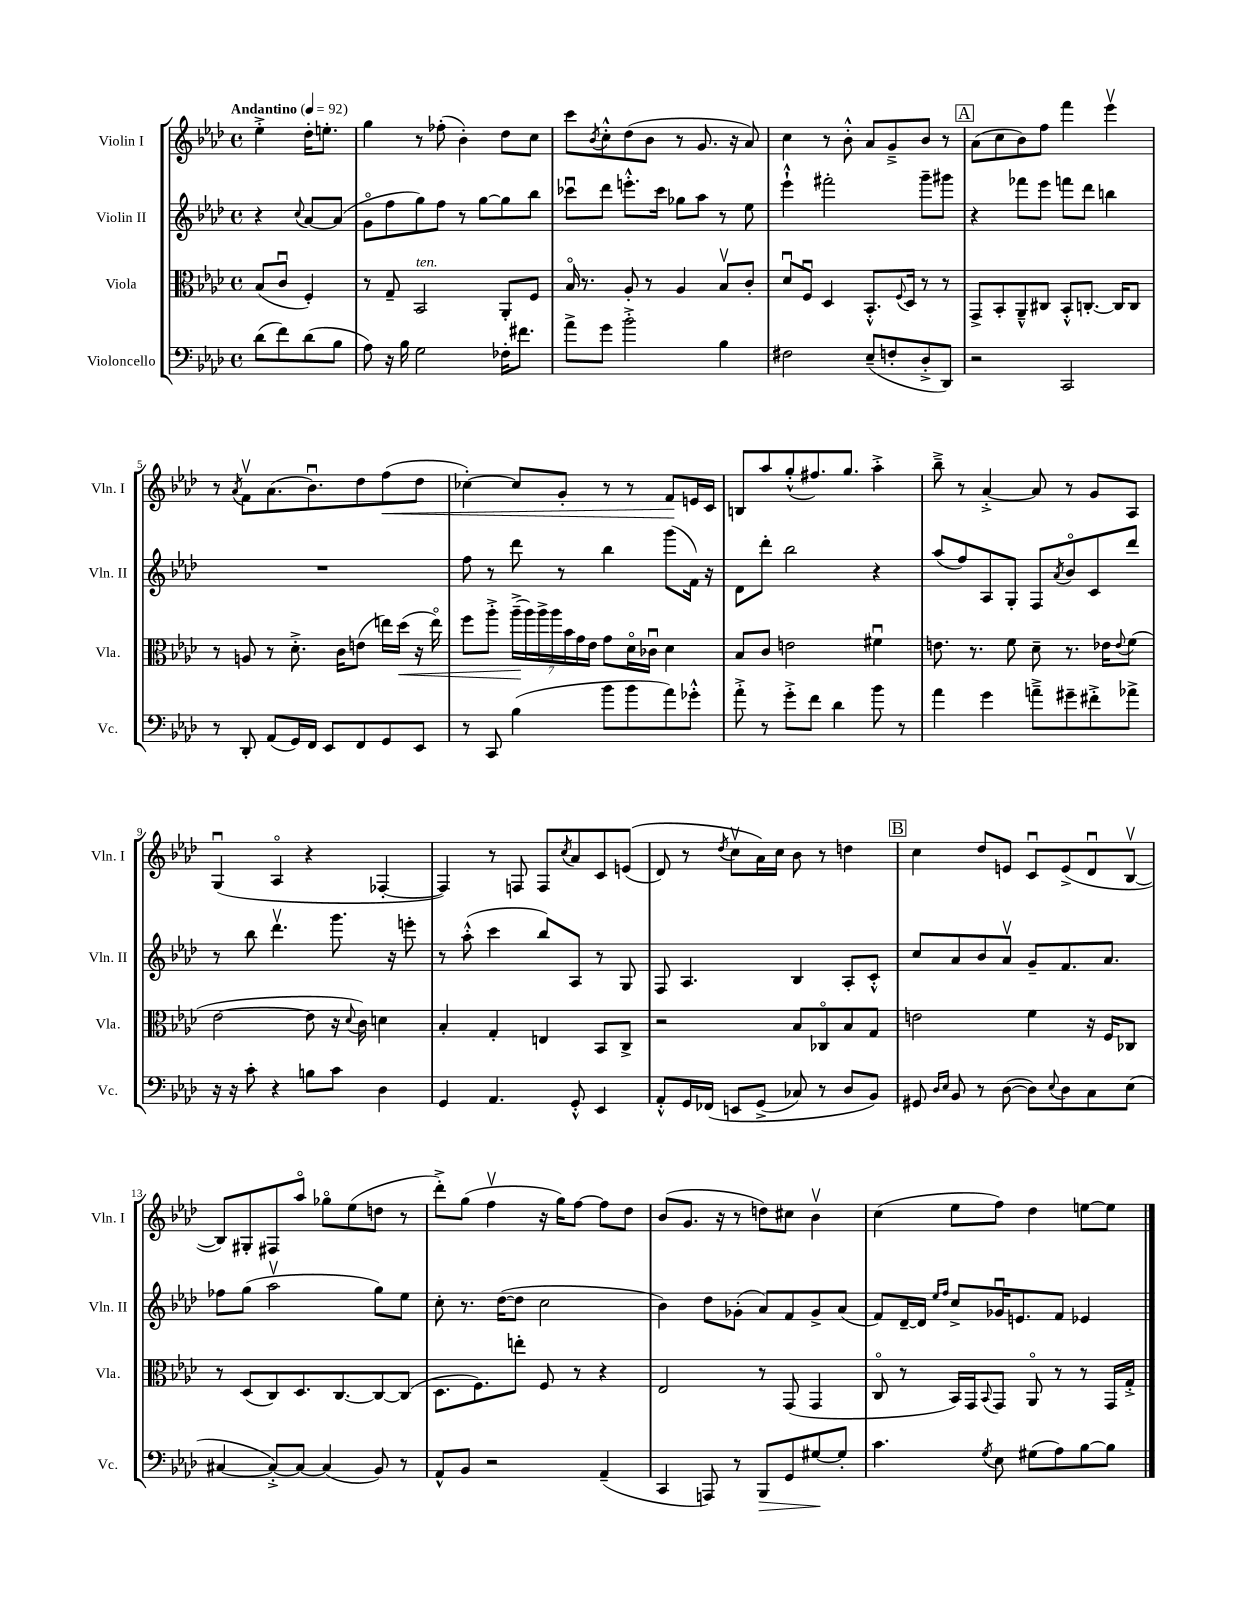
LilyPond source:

<<
\new StaffGroup <<
\new Staff = "s0" \with { instrumentName = "Violin I" shortInstrumentName = "Vln. I" } {
    \clef treble \key aes \major \defaultTimeSignature \time 4/4 \partial 2 \tempo "Andantino" 4 = 92
    ees''4-.-> des''16-. e''8.-. |
    g''4 r8 fes''8-.( bes'4-.) des''8 c''8 |
    c'''8 \acciaccatura { bes'8 } c''8-.-^ des''8( bes'8 r8 g'8. r16 aes'8) |
    c''4 r8 bes'8-.-^ aes'8 g'8---> bes'8 r8 |
    \mark \markup { \box "A" } aes'8( c''8 bes'8) f''8 f'''4 ees'''4\upbow |
    r8 \acciaccatura { aes'8 } f'8\upbow aes'8.( bes'8.\downbow) des''8 f''8\<( des''8 |
    ces''4~-.) ces''8 g'8-. r8 r8 f'8\! e'16 c'16 |
    b8 aes''8 g''8-.-^( fis''8.) g''8. aes''4-.-> |
    bes''8---> r8 aes'4~-.-> aes'8 r8 g'8 aes8 |
    g4\downbow( aes4\flageolet r4 fes4~-. |
    fes4) r8 f8 f8 \acciaccatura { c''8 } aes'8 c'8 e'8(\( |
    des'8) r8 \acciaccatura { des''8 } c''8\upbow aes'16\) c''16 bes'8 r8 d''4 |
    \mark \markup { \box "B" } c''4 des''8 e'8 c'8\downbow e'8->( des'8\downbow bes8~\upbow |
    bes8) gis8-. fis8 aes''8\flageolet ges''8\flageolet ees''8( d''8 r8 |
    des'''8-.->) g''8( f''4\upbow r16 g''16) f''8~ f''8 des''8 |
    bes'8( g'8. r16 r8 d''8) cis''8 bes'4\upbow |
    c''4( ees''8 f''8) des''4 e''8~ e''8 \bar "|." |
}
\new Staff = "s1" \with { instrumentName = "Violin II" shortInstrumentName = "Vln. II" } {
    \clef treble \key aes \major \defaultTimeSignature \time 4/4 \partial 2
    r4 \appoggiatura { c''8 } aes'8~ aes'8( |
    g'8\flageolet f''8 g''8) f''8 r8 g''8~ g''8 bes''8 |
    ces'''8\downbow des'''8 e'''8.-.-^ ces'''16 ges''8 aes''8 r8 ees''8 |
    ees'''4-!-^ fis'''2-. g'''8-- gis'''8 |
    \mark \markup { \box "A" } r4 fes'''8 ees'''8 f'''8 des'''8 b''4 |
    R1 |
    f''8 r8 des'''8 r8 bes''4 g'''8( f'16) r16 |
    des'8 des'''8-. bes''2 r4 |
    aes''8( f''8) aes8 g8-. f8 \acciaccatura { aes'8 } bes'8\flageolet c'8 des'''8 |
    r8 bes''8 des'''4.\upbow g'''8. r16 e'''8-. |
    r8 aes''8-.-^( c'''4 bes''8) aes8 r8 g8 |
    f8 aes4. bes4 aes8-. c'8-.-^ |
    \mark \markup { \box "B" } c''8 aes'8 bes'8 aes'8\upbow g'8-- f'8. aes'8. |
    fes''8 g''8( aes''2\upbow g''8) ees''8 |
    c''8-. r8. des''16~( des''8 c''2 |
    bes'4) des''8 ges'8-.( aes'8) f'8 ges'8-> aes'8( |
    f'8) des'16~-- des'16 \grace { ees''16 f''16 } c''8-> ges'16\downbow e'8. f'8 ees'4 \bar "|." |
}
\new Staff = "s2" \with { instrumentName = "Viola" shortInstrumentName = "Vla." } {
    \clef alto \key aes \major \defaultTimeSignature \time 4/4 \partial 2
    bes8( c'8\downbow f4-.) |
    r8 g8-- bes,2^\markup { \italic "ten." } aes,8-. f8 |
    bes16\flageolet r8. aes8-. r8 aes4 bes8\upbow c'8-. |
    des'8\downbow f8\downbow des4 bes,8.-.-^ \appoggiatura { f8 } des16 r8 r8 |
    \mark \markup { \box "A" } g,8-> bes,8-. aes,8---^ cis8 bes,8-.-^ c8.~-. c16 c8 |
    r8 a8 r8 des'8.-.-> c'16 e'8( e''16) des''16\<( r16 e''16\flageolet) |
    f''8 aes''8-.-> \tuplet 7/4 { aes''16--->\!( aes''16) aes''16-> aes''16 bes'16 g'16 ees'16 } g'8 des'16\flageolet ces'16\downbow des'4 |
    bes8 c'8 e'2 fis'4\downbow |
    e'8. r8. f'8 des'8-- r8. ees'16 \appoggiatura { ees'8 } f'8( |
    ees'2~ ees'8 r16 \appoggiatura { des'8 } c'16) d'4 |
    bes4-. g4-. e4 bes,8 c8-> |
    r2 bes8 ces8\flageolet bes8 g8 |
    \mark \markup { \box "B" } e'2 f'4 r16 f16 ces8 |
    r8 des8( c8) des8. c8.~ c8~ c8( |
    des8. f8.) e''8-. f8 r8 r4 |
    ees2 r8 g,8( g,4 |
    c8\flageolet r8 bes,16) g,16 \appoggiatura { bes,8 } g,8 aes,8\flageolet r8 r8 g,16 g16-.-> \bar "|." |
}
\new Staff = "s3" \with { instrumentName = "Violoncello" shortInstrumentName = "Vc." } {
    \clef bass \key aes \major \defaultTimeSignature \time 4/4 \partial 2
    des'8( f'8) des'8( bes8 |
    aes8) r16 bes16 g2 fes16-. fis'8. |
    aes'8-> g'8 bes'2-.-> bes4 |
    fis2 ees8--( f8-. des8-.-> des,8) |
    \mark \markup { \box "A" } r2 c,2 |
    r8 des,8-. aes,8( g,16) f,16 ees,8 f,8 g,8 ees,8 |
    r8 c,8 bes4( bes'8 bes'8 aes'8) ges'8-.-^ |
    aes'8-.-> r8 g'8-.-> f'8 des'4 bes'8 r8 |
    aes'4 g'4 a'8---> gis'8-- fis'8-.-> aes'8-> |
    r16 r16 c'8-. r4 b8 c'8 des4 |
    g,4 aes,4. g,8-.-^ ees,4 |
    aes,8-.-^ g,16 fes,16\( e,8 g,8->( ces8) r8 des8 bes,8\) |
    \mark \markup { \box "B" } gis,8 \grace { des16 ees16 } bes,8 r8 des8~( des8) \appoggiatura { ees8 } des8 c8 ees8( |
    cis4~ cis8~-.->) cis8~ cis4( bes,8) r8 |
    aes,8-^ bes,8 r2 aes,4--( |
    c,4 a,,8) r8 bes,,8\> g,8 gis8~\! gis8-. |
    c'4. \acciaccatura { g8 } ees8 gis8( aes8) bes8~ bes8 \bar "|." |
}
>>
>>
